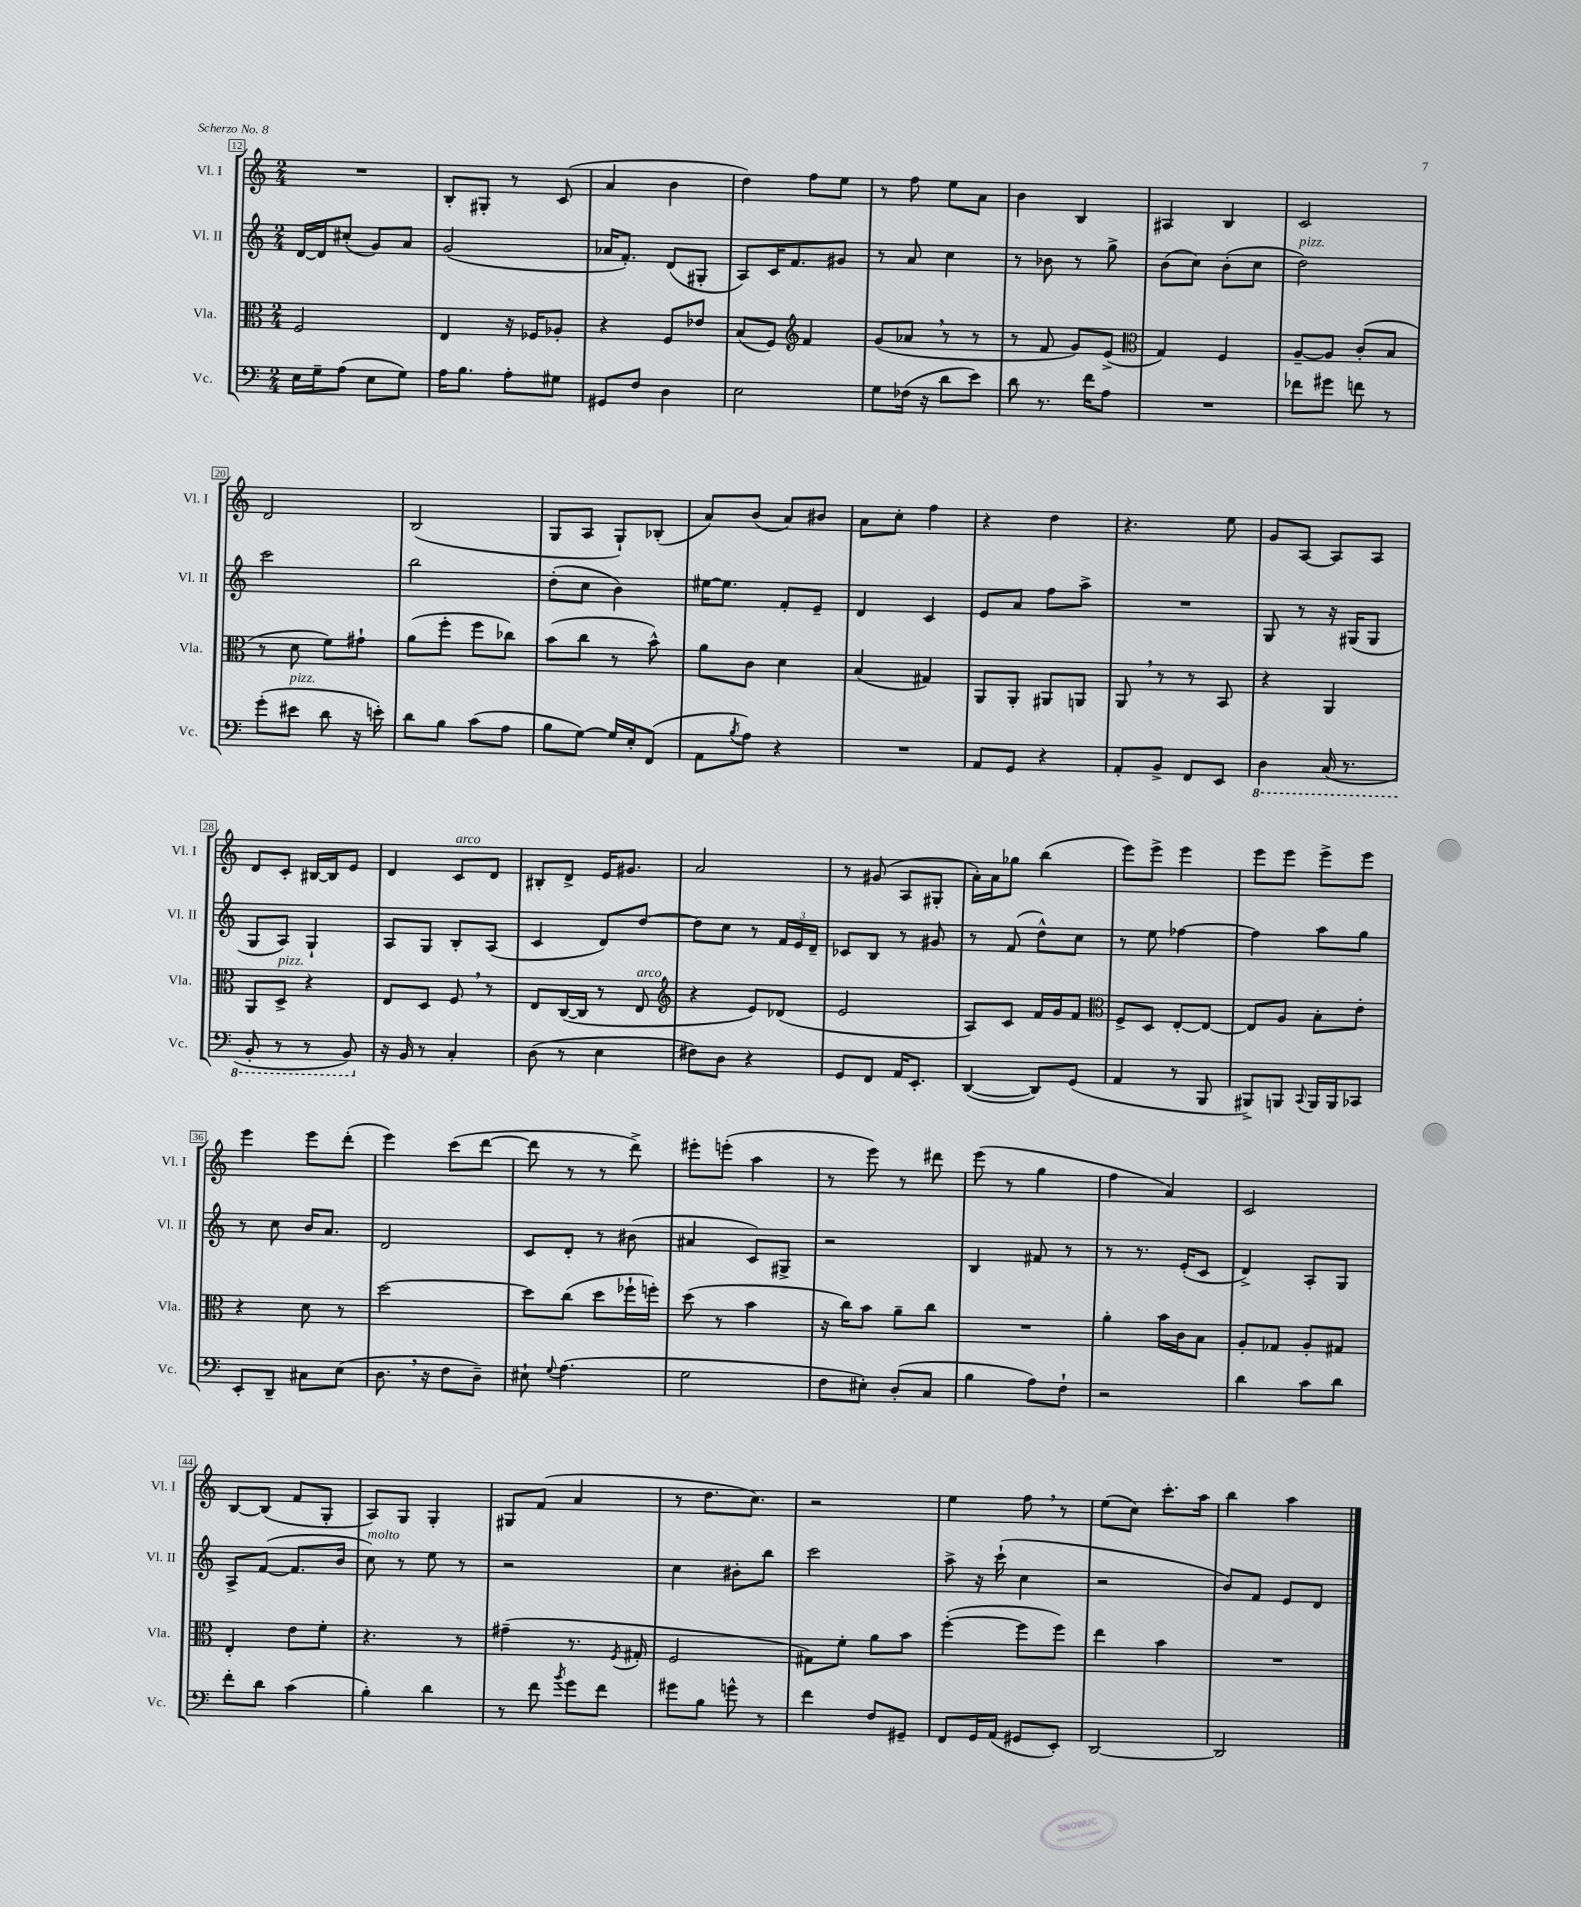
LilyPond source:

<<
\new StaffGroup <<
\new Staff = "s0" \with { instrumentName = "Vl. I" shortInstrumentName = "Vl. I" } {
    \clef treble \key c \major \numericTimeSignature \time 2/4
    R2 |
    b8-. gis8-. r8 c'8( |
    a'4 b'4 |
    d''4) f''8 e''8 |
    r8 f''8 e''8 a'8 |
    b'4 b4 |
    ais4 b4 |
    c'2 |
    d'2 |
    b2( |
    g8 a8 g8-!) bes8-.( |
    a'8) b'8( a'8) bis'8 |
    a'8 c''8-. f''4 |
    r4 d''4 |
    r4. e''8 |
    g'8 a8~ a8 a8 |
    d'8 c'8-. bis16~ bis16 e'8 |
    d'4 c'8^\markup { \italic "arco" } d'8 |
    bis8-. d'8-> e'16 gis'8. |
    a'2 |
    r8 gis'8( a8 gis8-. |
    a'16-.) a'16 ges''8 b''4( |
    e'''8) e'''8-> e'''4 |
    e'''8 e'''8 e'''8-> e'''8 |
    e'''4 e'''8 d'''8-.( |
    e'''4) c'''8( d'''8~ |
    d'''8 r8 r8 d'''8->) |
    eis'''8-. e'''8-.( a''4 |
    r8 e'''8) r8 dis'''8 |
    e'''8( r8 g''4 |
    f''4 a'4) |
    c'2 |
    b8~ b8( f'8 g8-. |
    a8) g8 g4-. |
    gis8 f'8( a'4 |
    r8 d''8. c''8.) |
    r2 |
    e''4 f''8 \breathe r8 |
    e''8( c''8) c'''8.-. a''16 |
    b''4 a''4 \bar "|." |
}
\new Staff = "s1" \with { instrumentName = "Vl. II" shortInstrumentName = "Vl. II" } {
    \clef treble \key c \major \numericTimeSignature \time 2/4
    d'16~ d'16 cis''8-.( g'8) a'8 |
    g'2( |
    aes'16 f'8.-.) d'8( gis8-. |
    a8) c'16 f'8. gis'8 |
    r8 a'8 c''4 |
    r8 bes'8 r8 g''8-> |
    b'8( c''8) b'8-.( c''8 |
    d''2^\markup { \italic "pizz." }) |
    c'''2 |
    b''2 |
    d''8-.( c''8 b'4) |
    eis''16~ eis''8. f'8-. e'8-- |
    d'4 c'4 |
    e'8 a'8 f''8 a''8-> |
    R2 |
    g8 r8 r16 gis16( gis8 |
    g8 a8) g4-! |
    a8 g8 b8-. a8( |
    c'4 d'8) d''8~ |
    d''8 c''8 r8 \tuplet 3/2 { f'16 e'16 d'16-- } |
    ces'8 b8 r8 gis'8 |
    r8 f'8( d''8-^) c''8 |
    r8 e''8 fes''4~ |
    fes''4 a''8 g''8 |
    r8 c''8 b'16 a'8. |
    d'2 |
    c'8 d'8-. r8 bis'8( |
    ais'4 c'8) gis8-> |
    r2 |
    b4 fis'8 r8 |
    r8 r8. e'16-.( c'8 |
    d'4->) a8-. g8 |
    a8-> f'8~( f'8. b'16 |
    c''8^\markup { \italic "molto" }) r8 e''8 r8 |
    r2 |
    c''4 bis'8-. b''8 |
    c'''2 |
    a''8-> r16 c'''16-!( c''4 |
    r2 |
    b'8) f'8 e'8 d'8 \bar "|." |
}
\new Staff = "s2" \with { instrumentName = "Vla." shortInstrumentName = "Vla." } {
    \clef alto \key c \major \numericTimeSignature \time 2/4
    f2 |
    e4 r16 fes16 aes8-. |
    r4 f8 ees'8 |
    b8( f8) \clef treble f'4 |
    g'8( aes'8 \breathe r8 r8 |
    r8 f'8 g'8) e'8->( |
    \clef alto g4) f4 |
    a8~-- a8 c'8-.( b8 |
    r8 d'8 f'8) gis'8-! |
    a'8( f''8-. f''8 ces''8) |
    b'8( c''8 r8 b'8-^) |
    a'8 c'8 d'4 |
    b4( gis4) |
    a,8 a,8-. ais,8 a,8 |
    a,8 \breathe r8 r8 b,8 |
    r4 a,4 |
    a,8 d8->^\markup { \italic "pizz." } r4 |
    e8 d8 f8 \breathe r8 |
    e8 c16~( c16 r8 e8^\markup { \italic "arco" } |
    \clef treble r4 e'8) des'8( |
    e'2 |
    a8) c'8 f'16 g'16 f'8 |
    \clef alto f8-> d8 e8~-. e8~ |
    e8 a8 b8-. e'8-. |
    r4 d'8 r8 |
    d''2~ |
    d''8 c''8( d''8 fes''16-! f''16-.) |
    d''8( r8 b'4 |
    r16 c''16) b'8 a'8-- c''8 |
    R2 |
    a'4-. b'16 c'16 b8 |
    a8-. ges8 a8-. gis8 |
    e4-. e'8 f'8-. |
    r4. r8 |
    gis'4--( r8. \acciaccatura { f8 } gis16-. |
    f2 |
    gis8) f'8-. a'8 b'8 |
    f''4~-.( f''8 f''8) |
    e''4 b'4 |
    R2 \bar "|." |
}
\new Staff = "s3" \with { instrumentName = "Vc." shortInstrumentName = "Vc." } {
    \clef bass \key c \major \numericTimeSignature \time 2/4
    e16 g16-- a8( e8 g8) |
    a16 b8. a8-. gis8 |
    gis,8 f8 d4 |
    e2 |
    g8 fes16( r16 d'8 e'8) |
    d'8 r8. f'16 a8 |
    R2 |
    fes'8 gis'8 f'8 r8 |
    g'8-.( eis'8^\markup { \italic "pizz." } d'8 r16 e'16-.) |
    d'8 b8 c'8( a8 |
    b8 g8~) g16 e16-. f,8( |
    a,8 \acciaccatura { b8 } a8) r4 |
    R2 |
    a,8 g,8 r4 |
    a,8-. b,8-> f,8 e,8 |
    \ottava #-1 d,4 c,16( r8. |
    b,,8-. r8 r8 b,,8) \ottava #0 |
    r16 b,16 r8 c4-. |
    d8( r8 e4 |
    fis8) d8 r4 |
    g,8 f,8 a,16 e,8.-. |
    d,4~( d,8) g,8( |
    a,4 r8 b,,8 |
    bis,,8->) b,,8 \appoggiatura { c,8 } b,,16 b,,16 ces,8 |
    e,8-. d,8-- cis8 e8( |
    d8. \breathe r16 f8 d8--) |
    eis8-! \appoggiatura { g8 } a4.( |
    g2 |
    f8 eis8-.) d8-.( c8 |
    b4 a8) f8-! |
    r2 |
    d'4 c'8 d'8 |
    f'8-. d'8 c'4( |
    b4-.) d'4 |
    r8 f'8 \acciaccatura { b'8 } g'8 f'8 |
    gis'8 b8 g'8-^ r8 |
    f'4 f8 gis,8-- |
    f,8 g,16 a,16( gis,8 e,8-.) |
    d,2~ |
    d,2 \bar "|." |
}
>>
>>
\layout { \context { \Score currentBarNumber = #12 \override BarNumber.stencil = #(make-stencil-boxer 0.1 0.3 ly:text-interface::print) } }
